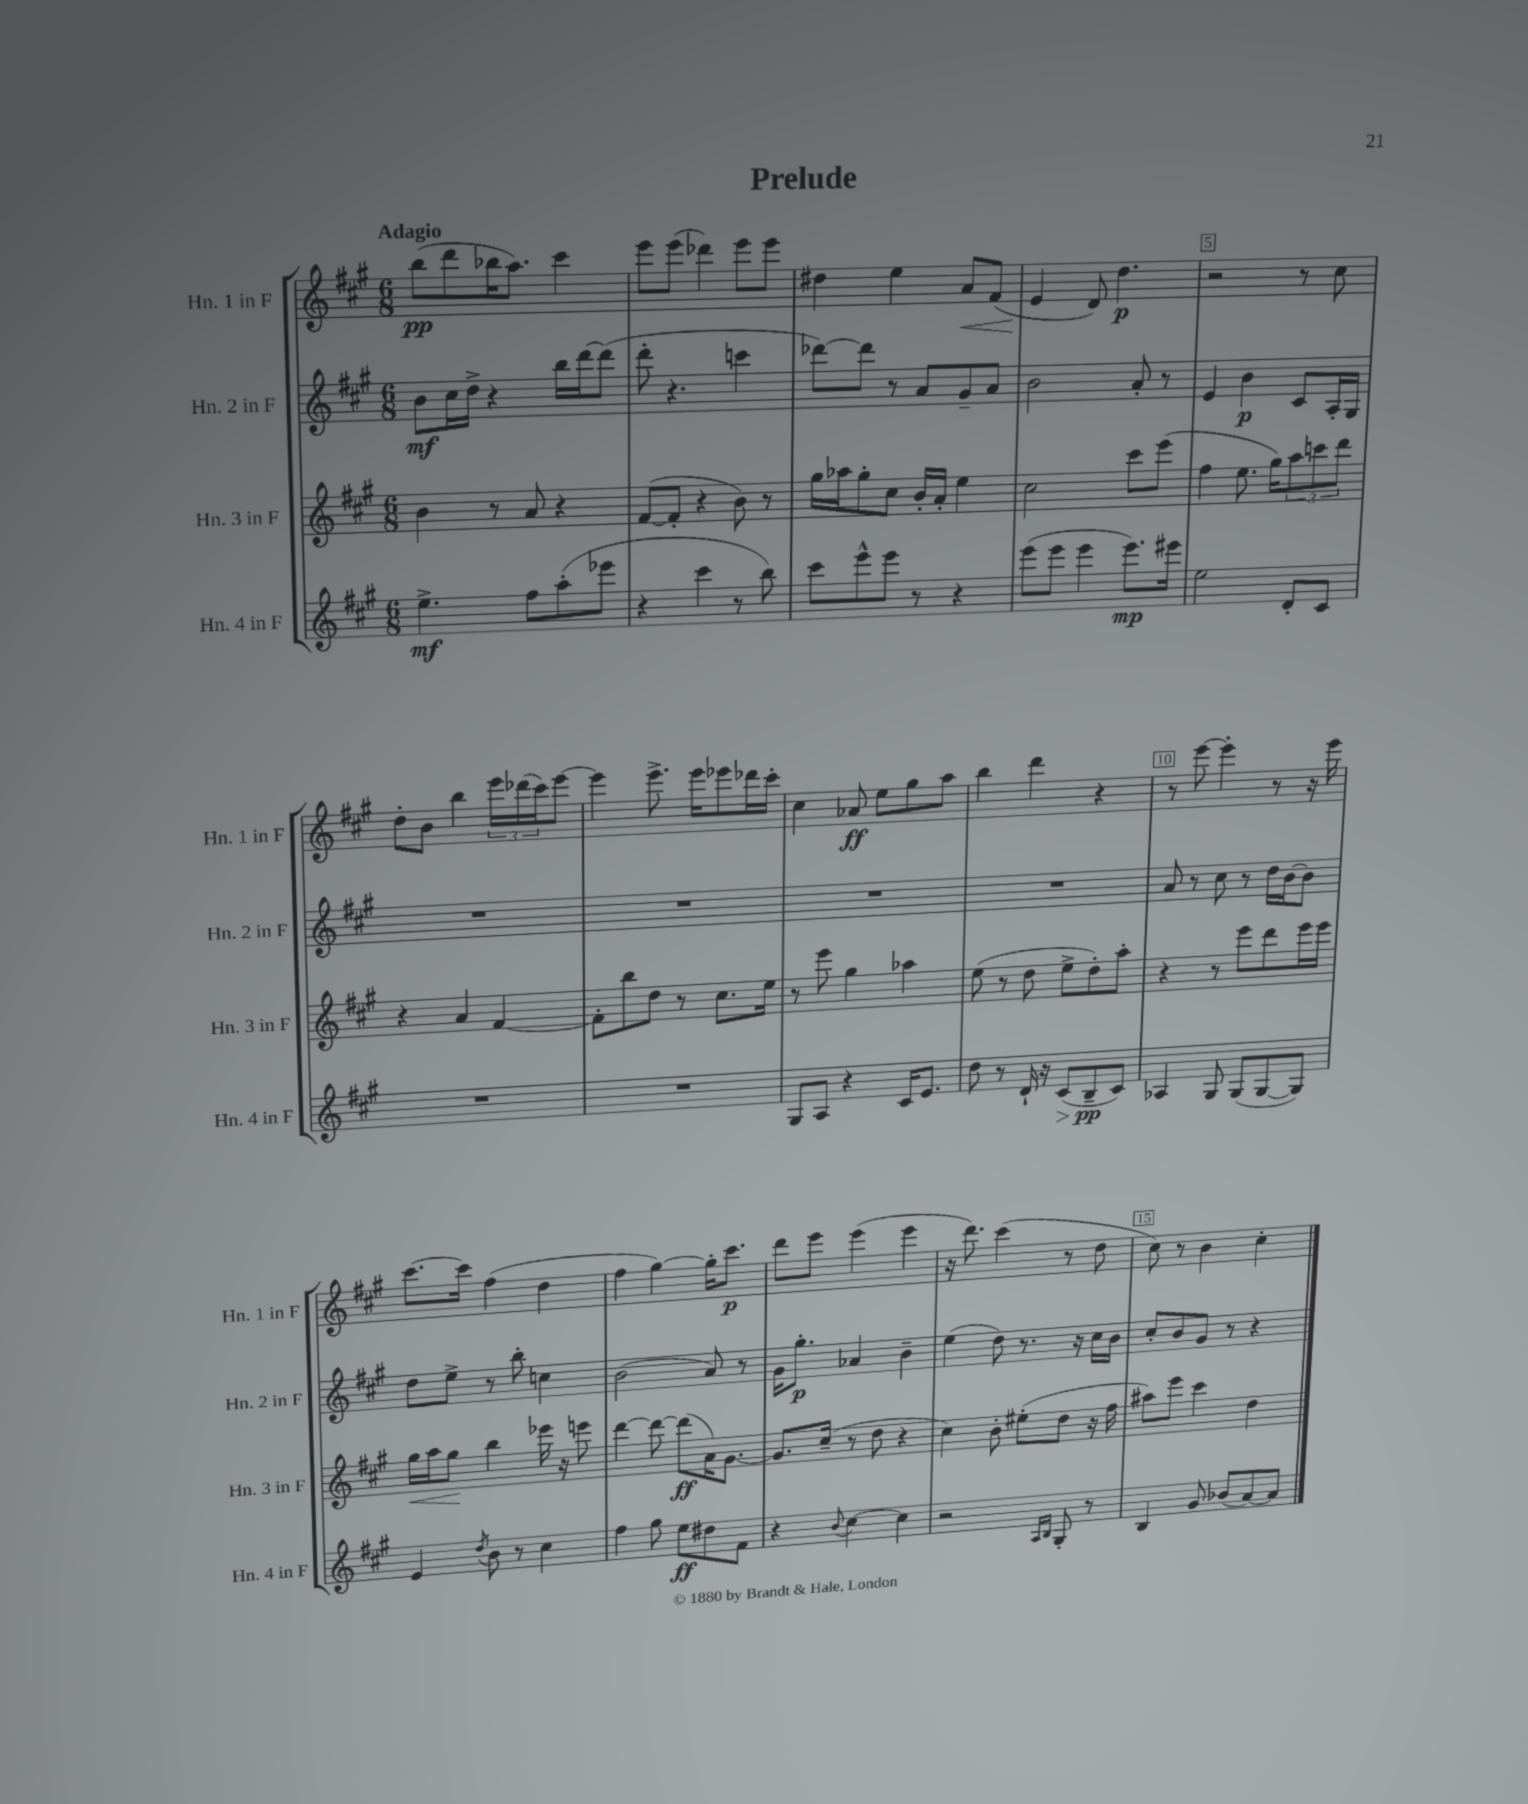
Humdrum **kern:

**kern	**kern	**kern	**kern
*staff4	*staff3	*staff2	*staff1
*clefG2	*clefG2	*clefG2	*clefG2
*k[f#c#g#]	*k[f#c#g#]	*k[f#c#g#]	*k[f#c#g#]
*M6/8	*M6/8	*M6/8	*M6/8
4.ee^	4b	8b	(8bb
.	.	16cc#	8ddd
.	.	16dd^	.
.	8r	4r	16bb-
.	.	.	8.aa)
8ff#	8a	.	.
(8aa'	4r	16bb	4ccc#
.	.	[16ddd	.
8eee-	.	(8ddd]	.
=	=	=	=
4r	([8f#	8ddd'	8eee
.	8f#']	4.r	(8eee
4ccc#	4r	.	4ddd-)
8r	8b)	4ccc	8eee
8bb)	8r	.	8eee
=	=	=	=
8ccc#	16gg#	[8ddd-)	4dd#
.	16aa-	.	.
8eee^^	8gg#'	8ddd-]	.
8eee	8cc#	8r	4ee
8r	16b'	8a	.
.	16a'	.	.
4r	4ee	8g#~	8a
.	.	8a	(8f#
=	=	=	=
(8eee	2cc#	2b	4e
8eee	.	.	.
4eee	.	.	8d)
.	.	.	4.dd
8.eee)	8ccc#	8a'	.
.	(8eee	8r	.
16eee#	.	.	.
=	=	=	=
2ee	4ff#	4e	2r
.	8.ee	4b	.
.	16gg#)	.	.
8d'	12aa	8c#	8r
.	12ccc	.	.
8c#	.	16A'	8cc#
.	12ddd	.	.
.	.	16G#	.
=	=	=	=
2.r	4r	2.r	8dd'
.	.	.	8b
.	4a	.	4bb
.	[4f#	.	24eee
.	.	.	(24ddd-
.	.	.	24ccc#)
.	.	.	[8eee
=	=	=	=
2.r	8f#']	2.r	4eee]
.	8bb	.	.
.	8dd	.	8.eee^
.	8r	.	.
.	.	.	16eee
.	8.cc#	.	8eee-
.	.	.	16ddd-
.	16ee	.	16ccc#'
=	=	=	=
8G#	8r	2.r	4cc#
8A	8eee	.	.
4r	4gg#	.	8a-
.	.	.	8ee
16c#	4aa-	.	8gg#
8.e	.	.	.
.	.	.	8aa
=	=	=	=
8dd	(8ee	2.r	4bb
8r	8r	.	.
16d`	8dd	.	4ddd
16r	.	.	.
(8c#	8ee^	.	.
8B~	8dd')	.	4r
8c#)	8aa'	.	.
=	=	=	=
4A-	4r	8a	8r
.	.	8r	[8eee
8G#	8r	8cc#	4eee']
(8G#	8eee	8r	.
[8G#	8ddd	16dd	8r
.	.	[16b	.
8G#])	16eee	8b]	16r
.	16eee	.	16eee
=	=	=	=
4e	16gg#	8dd	[8.ccc#
.	16aa	.	.
.	8gg#	8ee^	.
.	.	.	16ccc#]
8qdd	.	.	.
8b	4bb	8r	(4ff#
8r	.	8bb'	.
4cc#	16eee-	4cc	4dd
.	16r	.	.
.	8eee	.	.
=	=	=	=
4ff#	[4ddd	(2b	4ff#
8gg#	8ddd_	.	[4gg#)
8ee	(8ddd]	.	.
8dd#	16a)	8a)	16gg#']
.	[8.g#	.	8.ccc#
8f#	.	8r	.
=	=	=	=
4r	8.g#]	16g#	8ddd
.	.	8.gg#'	.
.	.	.	8eee
.	(16cc#~	.	.
8qqb	.	.	.
[4cc#	8r	4a-	(4eee
.	8dd	.	.
4cc#]	4r	4b~	4eee
=	=	=	=
2r	4cc#)	(4ee	16r
.	.	.	8.ddd)
.	8b'	8dd)	(4ccc#
.	(8ee#'	8.r	.
16qqA	.	.	.
16qqB	.	.	.
8G#'	8dd	.	8r
.	.	16r	.
8r	16r	16cc#	8dd
.	16ff#	16b	.
=	=	=	=
4B	8aa#)	8cc#'	8cc#)
.	8eee	8b	8r
8g#	4ccc#	8g#	4b
(8b-	.	8r	.
[8a)	4dd	4r	4cc#'
8a]	.	.	.
==	==	==	==
*-	*-	*-	*-
